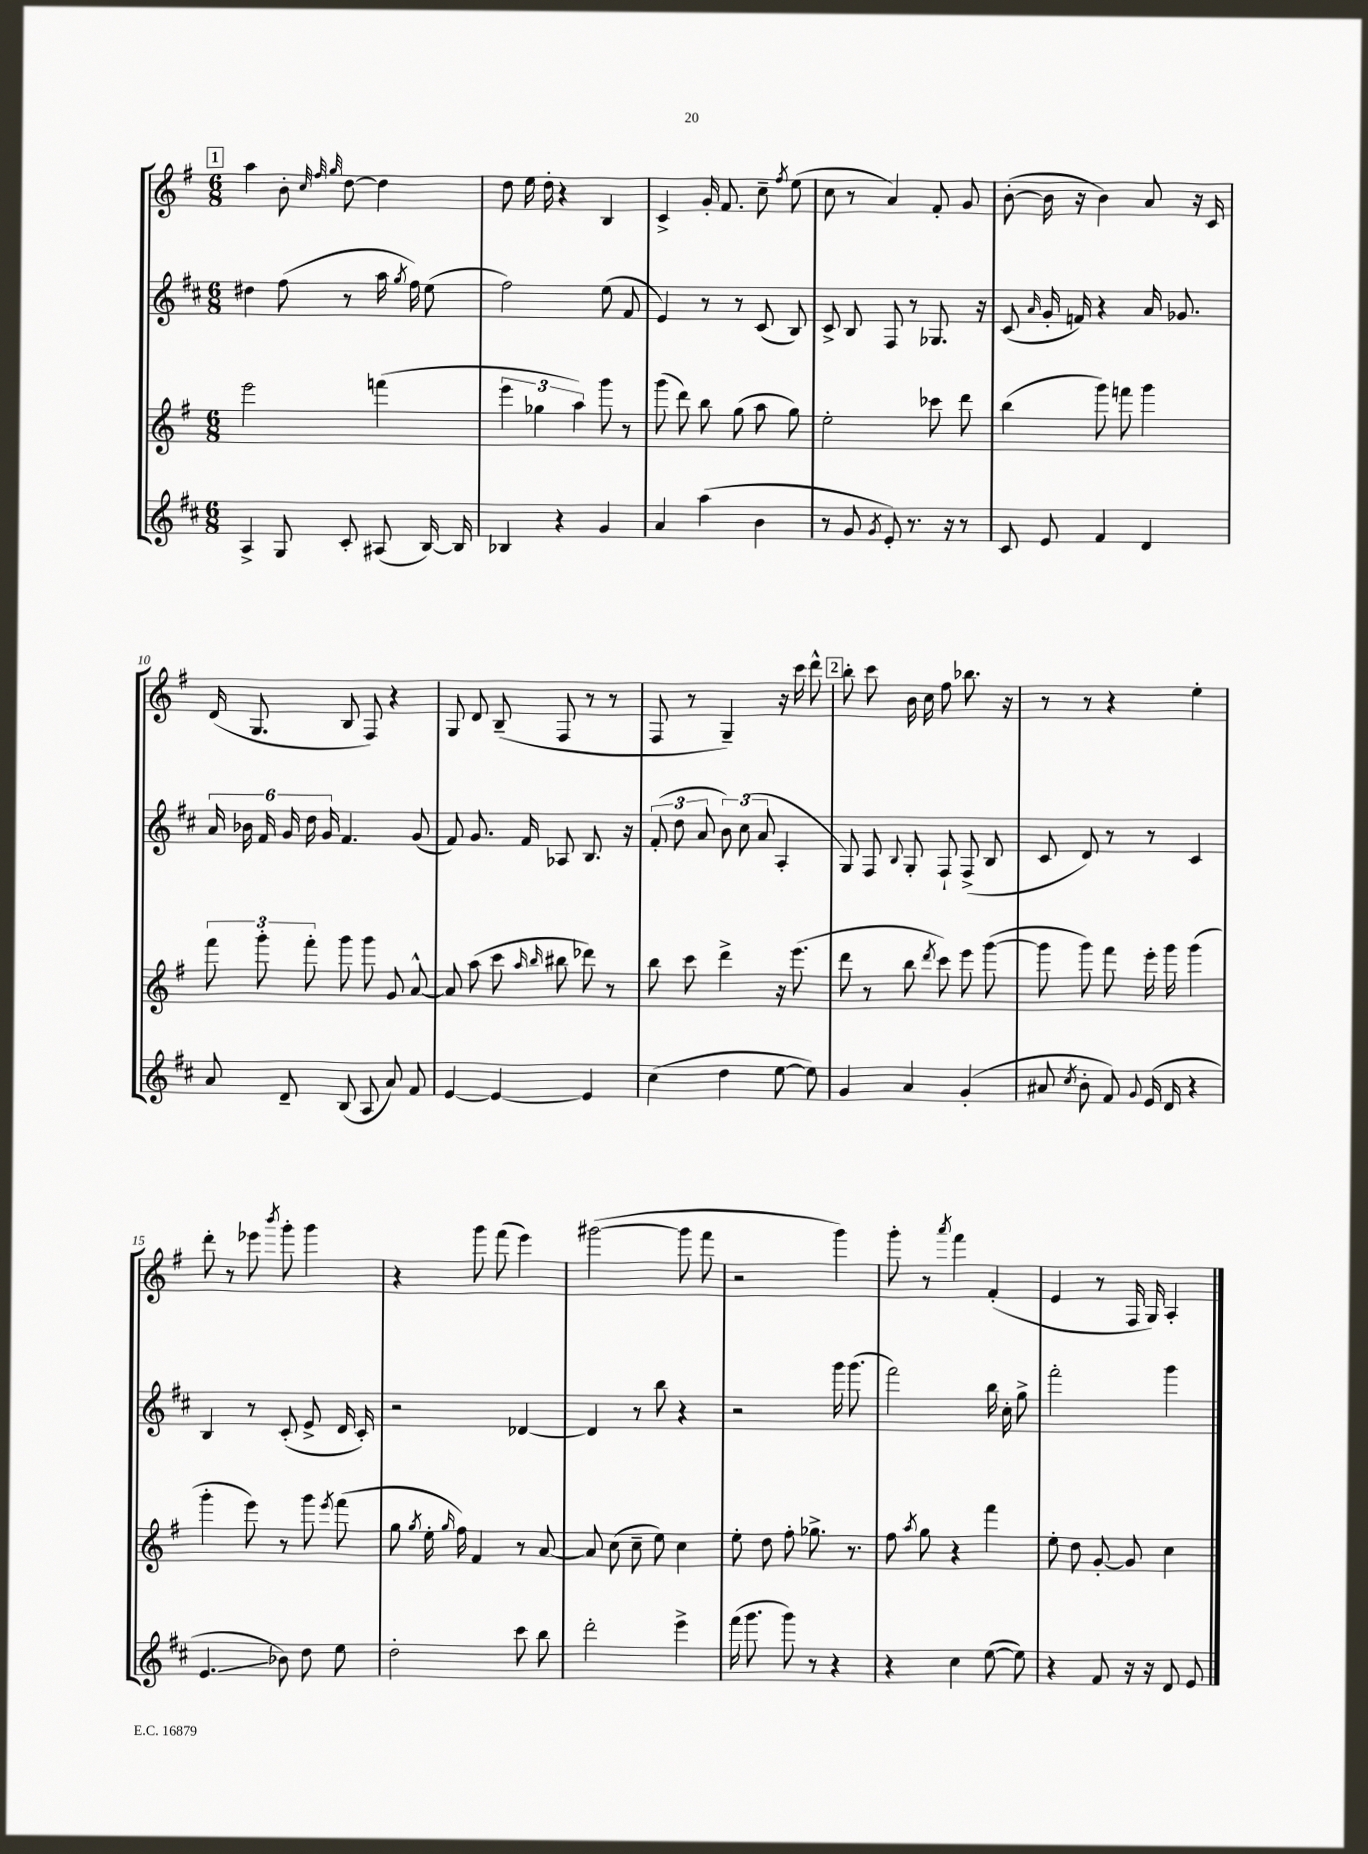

**kern	**kern	**kern	**kern
*staff4	*staff3	*staff2	*staff1
*clefG2	*clefG2	*clefG2	*clefG2
*k[f#c#]	*k[f#]	*k[f#c#]	*k[f#]
*M6/8	*M6/8	*M6/8	*M6/8
4A^	2eee	4dd#	4aa
8G	.	(8ff#	8b'
.	.	.	32qqcc
.	.	.	32qqff#
.	.	.	32qqgg
8c#'	.	8r	[8dd
(8A#	(4fff	16aa	4dd]
.	.	8qgg	.
.	.	16ff#)	.
[16B)	.	(8ee	.
16B]	.	.	.
=	=	=	=
4B-	6eee	2ff#)	8dd
.	.	.	16ee
.	6gg-	.	.
.	.	.	16dd'
4r	.	.	4r
.	6aa)	.	.
4g	8ggg	(8ee	4B
.	8r	8f#	.
=	=	=	=
4a	(8ggg	4e)	4c^
.	8ddd)	.	.
(4aa	8bb	8r	16g'
.	.	.	8.f#
.	(8gg	8r	.
4b	8aa	(8c#	8cc~
.	.	.	8qff#
.	8gg)	8B)	(8ee
=	=	=	=
8r	2ee'	8c#^	8cc
8g	.	8B	8r
8qg	.	.	.
8e')	.	8F#	4a)
8.r	.	8r	.
.	8ccc-	8.G-	8f#'
16r	.	.	.
8r	8ddd	.	8g
.	.	16r	.
=	=	=	=
8c#	(4bb	(8c#	([8b'
.	.	16qqa	.
8e	.	16g'	16b]
.	.	16f)	16r
4f#	8ggg)	4r	4b)
.	8fff	.	.
4d	4ggg	16a	8a
.	.	8.g-	.
.	.	.	16r
.	.	.	16c
=	=	=	=
8a	12fff#	24a	(16d
.	.	24b-	.
.	.	.	8.G
.	12ggg'	24f#	.
8d~	.	24g	.
.	12fff#'	24dd	.
.	.	24g	.
(8B	8ggg	4.f#	8B
8A	8ggg	.	8F#)
8a)	8g	.	4r
8f#	[8a^^	(8g	.
=	=	=	=
[4e	8a]	8f#)	8G
.	(8aa	8.g	8d
4e_	8ccc	.	(8B~
.	.	16f#	.
.	16qqaa	.	.
.	16qqbb	.	.
.	8bb#	8A-	8F#
4e]	8ddd-)	8.B	8r
.	8r	.	8r
.	.	16r	.
=	=	=	=
(4cc#	8bb	(12f#'	8F#
.	.	12dd	.
.	8ccc	.	8r
.	.	12a	.
4dd	4ddd^	12b)	4G~)
.	.	(12cc#	.
.	.	12a	.
[8ee	16r	4A'	16r
.	(8.eee	.	16ccc
8ee])	.	.	8ddd^^
=	=	=	=
4g	8ddd	8G)	8bb'
.	8r	8F#	8ccc
.	.	8qqB	.
4a	8bb	8G'	16b
.	.	.	16cc
.	8qddd	.	.
.	8ccc)	8F#`	8ff#
(4g'	8eee	(8F#^	8.bb-
.	([8ggg	8B	.
.	.	.	16r
=	=	=	=
8a#	8ggg]	8c#	8r
8qcc#	.	.	.
8b'	8ggg)	8d)	8r
8f#)	8fff#	8r	4r
8qqg	.	.	.
(16e	16eee'	8r	.
16d	16ggg	.	.
4r	(4ggg	4c#	4ee'
=	=	=	=
4.e	4ggg'	4B	8ddd'
.	.	.	8r
.	8eee)	8r	8eee-
.	.	.	8qbbb
8b-)	8r	(8c#'	8ggg'
8dd	8ggg	8e^	4ggg
.	8qeee	.	.
8ee	(8fff#	16d	.
.	.	16c#')	.
=	=	=	=
2dd'	8gg	2r	4r
.	8qgg	.	.
.	16ee'	.	.
.	16qqgg	.	.
.	16ff#)	.	.
.	4f#	.	8ggg
.	.	.	(8fff#
8ccc#	8r	[4d-	4eee)
8bb	[8a	.	.
=	=	=	=
2ddd'	8a]	4d-]	([2ggg#
.	(8cc	.	.
.	8cc~	8r	.
.	8ee)	8bb	.
4eee^	4cc	4r	8ggg#]
.	.	.	8fff#
=	=	=	=
(16fff#	8ee'	2r	2r
8.ggg	.	.	.
.	8dd	.	.
8ggg)	8ff#'	.	.
8r	8.gg-^	.	.
4r	.	16ggg	4ggg)
.	8.r	(8.ggg	.
=	=	=	=
4r	8ff#	2fff#)	8ggg'
.	8qaa	.	.
.	8gg	.	8r
.	.	.	8qaaa
4cc#	4r	.	4fff#
([8ee	4fff#	16bb	(4f#'
.	.	16cc#'	.
8ee])	.	8gg^	.
=	=	=	=
4r	8ee'	2fff#'	4e
.	8dd	.	.
8f#	[8g'	.	8r
16r	8g]	.	16F#
16r	.	.	16G)
8d	4cc	4ggg	4A'
8e	.	.	.
==	==	==	==
*-	*-	*-	*-
